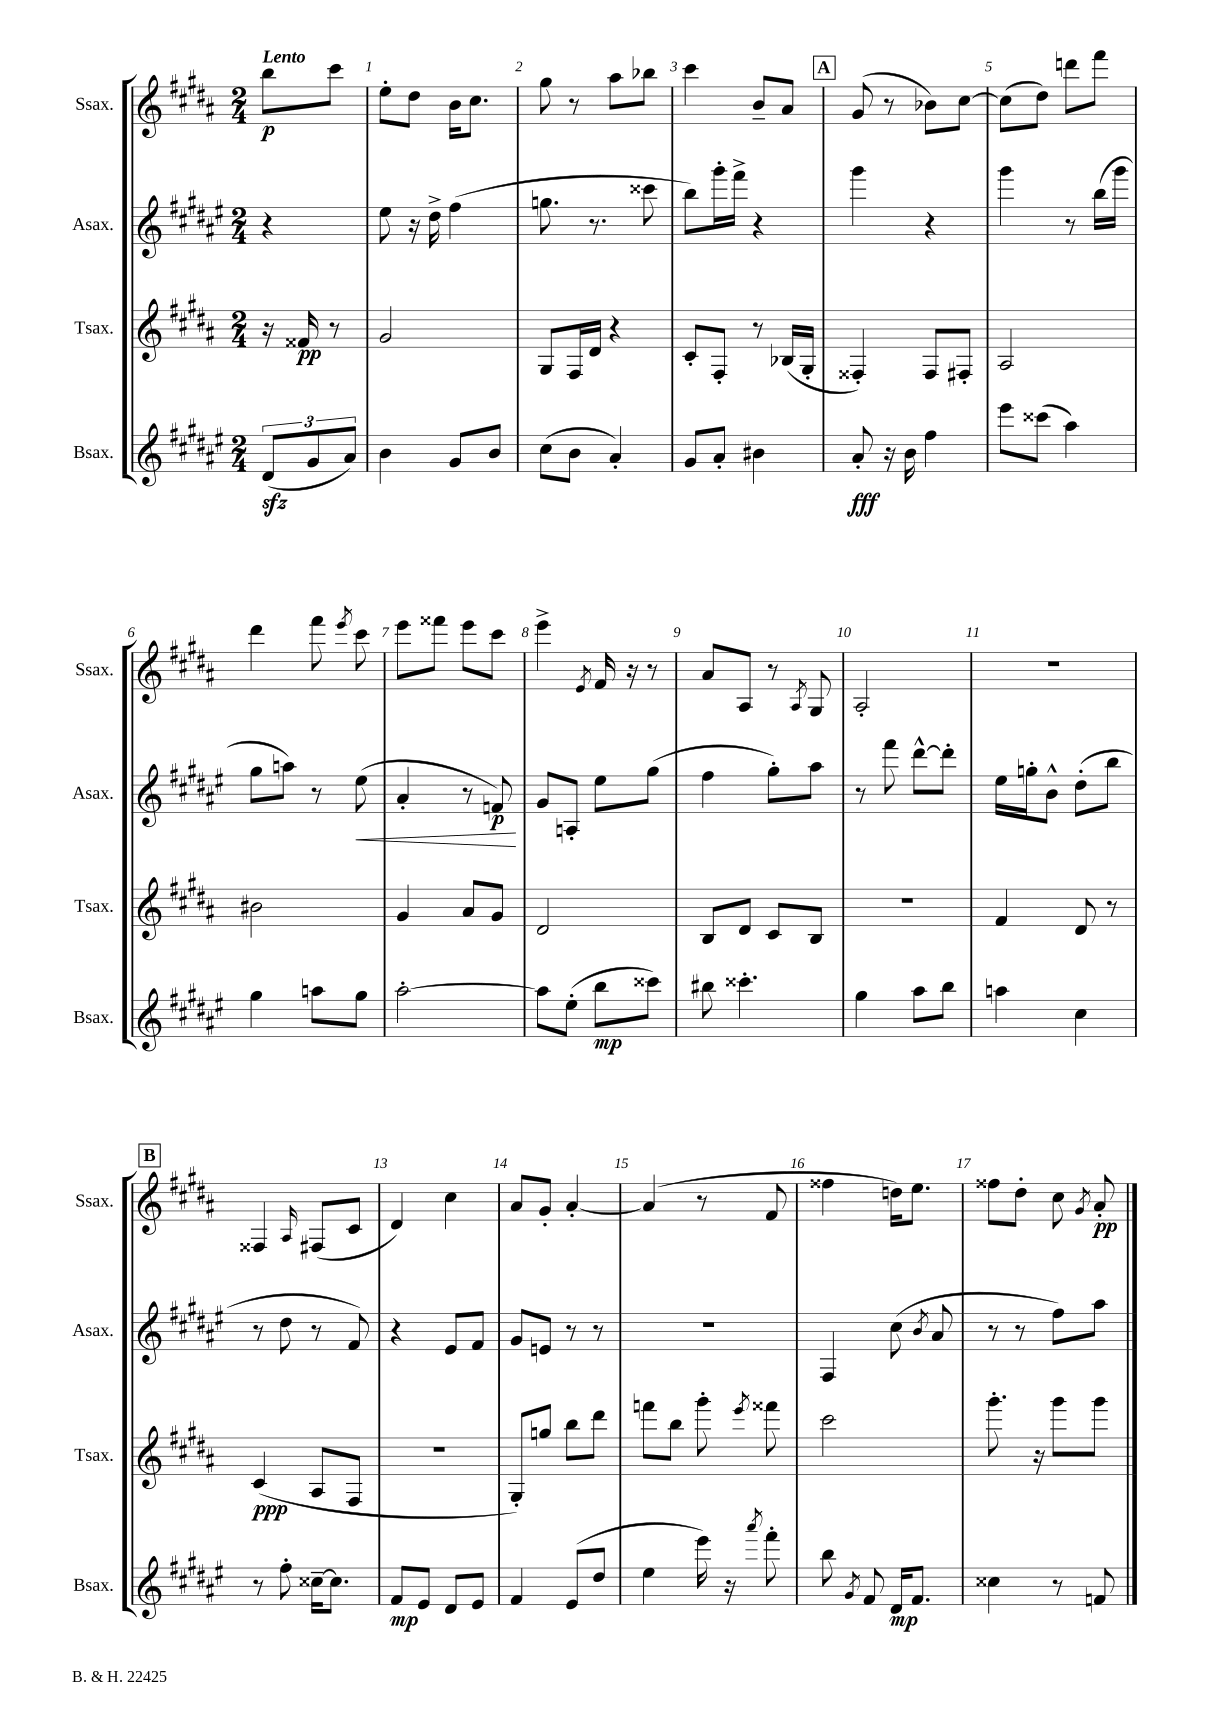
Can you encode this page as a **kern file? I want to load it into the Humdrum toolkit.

**kern	**kern	**kern	**kern
*staff4	*staff3	*staff2	*staff1
*clefG2	*clefG2	*clefG2	*clefG2
*k[f#c#g#d#a#e#]	*k[f#c#g#d#a#]	*k[f#c#g#d#a#e#]	*k[f#c#g#d#a#]
*M2/4	*M2/4	*M2/4	*M2/4
(12d#	16r	4r	8bb
.	16f##	.	.
12g#	.	.	.
.	8r	.	8ccc#
12a#)	.	.	.
=	=	=	=
4b	2g#	8ee#	8ee'
.	.	16r	8dd#
.	.	16dd#^	.
8g#	.	(4ff#	16b
.	.	.	8.cc#
8b	.	.	.
=	=	=	=
(8cc#	8G#	8.gg	8gg#
8b	16F#	.	8r
.	16d#	8.r	.
4a#')	4r	.	8aa#
.	.	8ccc##	8bb-
=	=	=	=
8g#	8c#'	8bb)	4ccc#
8a#'	8F#'	16ggg#'	.
.	.	16fff#^	.
4b#	8r	4r	8b~
.	(16B-	.	8a#
.	16G#'	.	.
=	=	=	=
8a#'	4F##')	4ggg#	(8g#
16r	.	.	8r
16b	.	.	.
4ff#	8F##	4r	8b-)
.	8F#'	.	[8cc#
=	=	=	=
8eee#	2A#	4ggg#	(8cc#]
(8ccc##	.	.	8dd#)
4aa#)	.	8r	8ddd
.	.	(16bb	8fff#
.	.	16ggg#	.
=	=	=	=
4gg#	2b#	8gg#	4ddd#
.	.	8aa)	.
8aa	.	8r	8fff#
.	.	.	8qeee
8gg#	.	(8ee#	8ccc#
=	=	=	=
[2aa#'	4g#	4a#'	8eee
.	.	.	8fff##
.	8a#	8r	8eee
.	8g#	8f)	8ccc#
=	=	=	=
8aa#]	2d#	8g#	4eee^
(8ee#'	.	8A'	.
.	.	.	8qe
8bb	.	8ee#	16f#
.	.	.	16r
8ccc##)	.	(8gg#	8r
=	=	=	=
8bb#	8B	4ff#	8a#
4.ccc##'	8d#	.	8A#
.	8c#	8gg#')	8r
.	.	.	8qA#
.	8B	8aa#	8G#
=	=	=	=
4gg#	2r	8r	2A#'
.	.	8fff#	.
8aa#	.	[8ddd#^^	.
8bb	.	8ddd#']	.
=	=	=	=
4aa	4f#	16ee#	2r
.	.	16gg'	.
.	.	8b^^	.
4cc#	8d#	(8dd#'	.
.	8r	8bb	.
=	=	=	=
8r	(4c#	8r	4F##
8ff#'	.	8dd#	.
.	.	.	16qqA#
[16cc##~	8A#	8r	(8F#
8.cc##]	.	.	.
.	8F#	8f#)	8c#
=	=	=	=
8f#	2r	4r	4d#)
8e#	.	.	.
8d#	.	8e#	4cc#
8e#	.	8f#	.
=	=	=	=
4f#	8G#')	8g#	8a#
.	8gg	8e	8g#'
(8e#	8bb	8r	[4a#'
8dd#	8ddd#	8r	.
=	=	=	=
4ee#	8fff	2r	(4a#]
.	8bb	.	.
16eee#)	8ggg#'	.	8r
16r	.	.	.
8qaaa#	8qeee	.	.
8fff#'	8fff##	.	8f#
=	=	=	=
8bb	2ccc#	4F#	4ff##
8qg#	.	.	.
8f#	.	.	.
16d#	.	(8cc#	16dd)
8.f#	.	.	8.ee
.	.	8qb	.
.	.	8a#	.
=	=	=	=
4cc##	8.ggg#'	8r	8ff##
.	.	8r	8dd#'
.	16r	.	.
8r	8ggg#	8ff#)	8cc#
.	.	.	8qg#
8f	8ggg#	8aa#	8a#'
==	==	==	==
*-	*-	*-	*-
